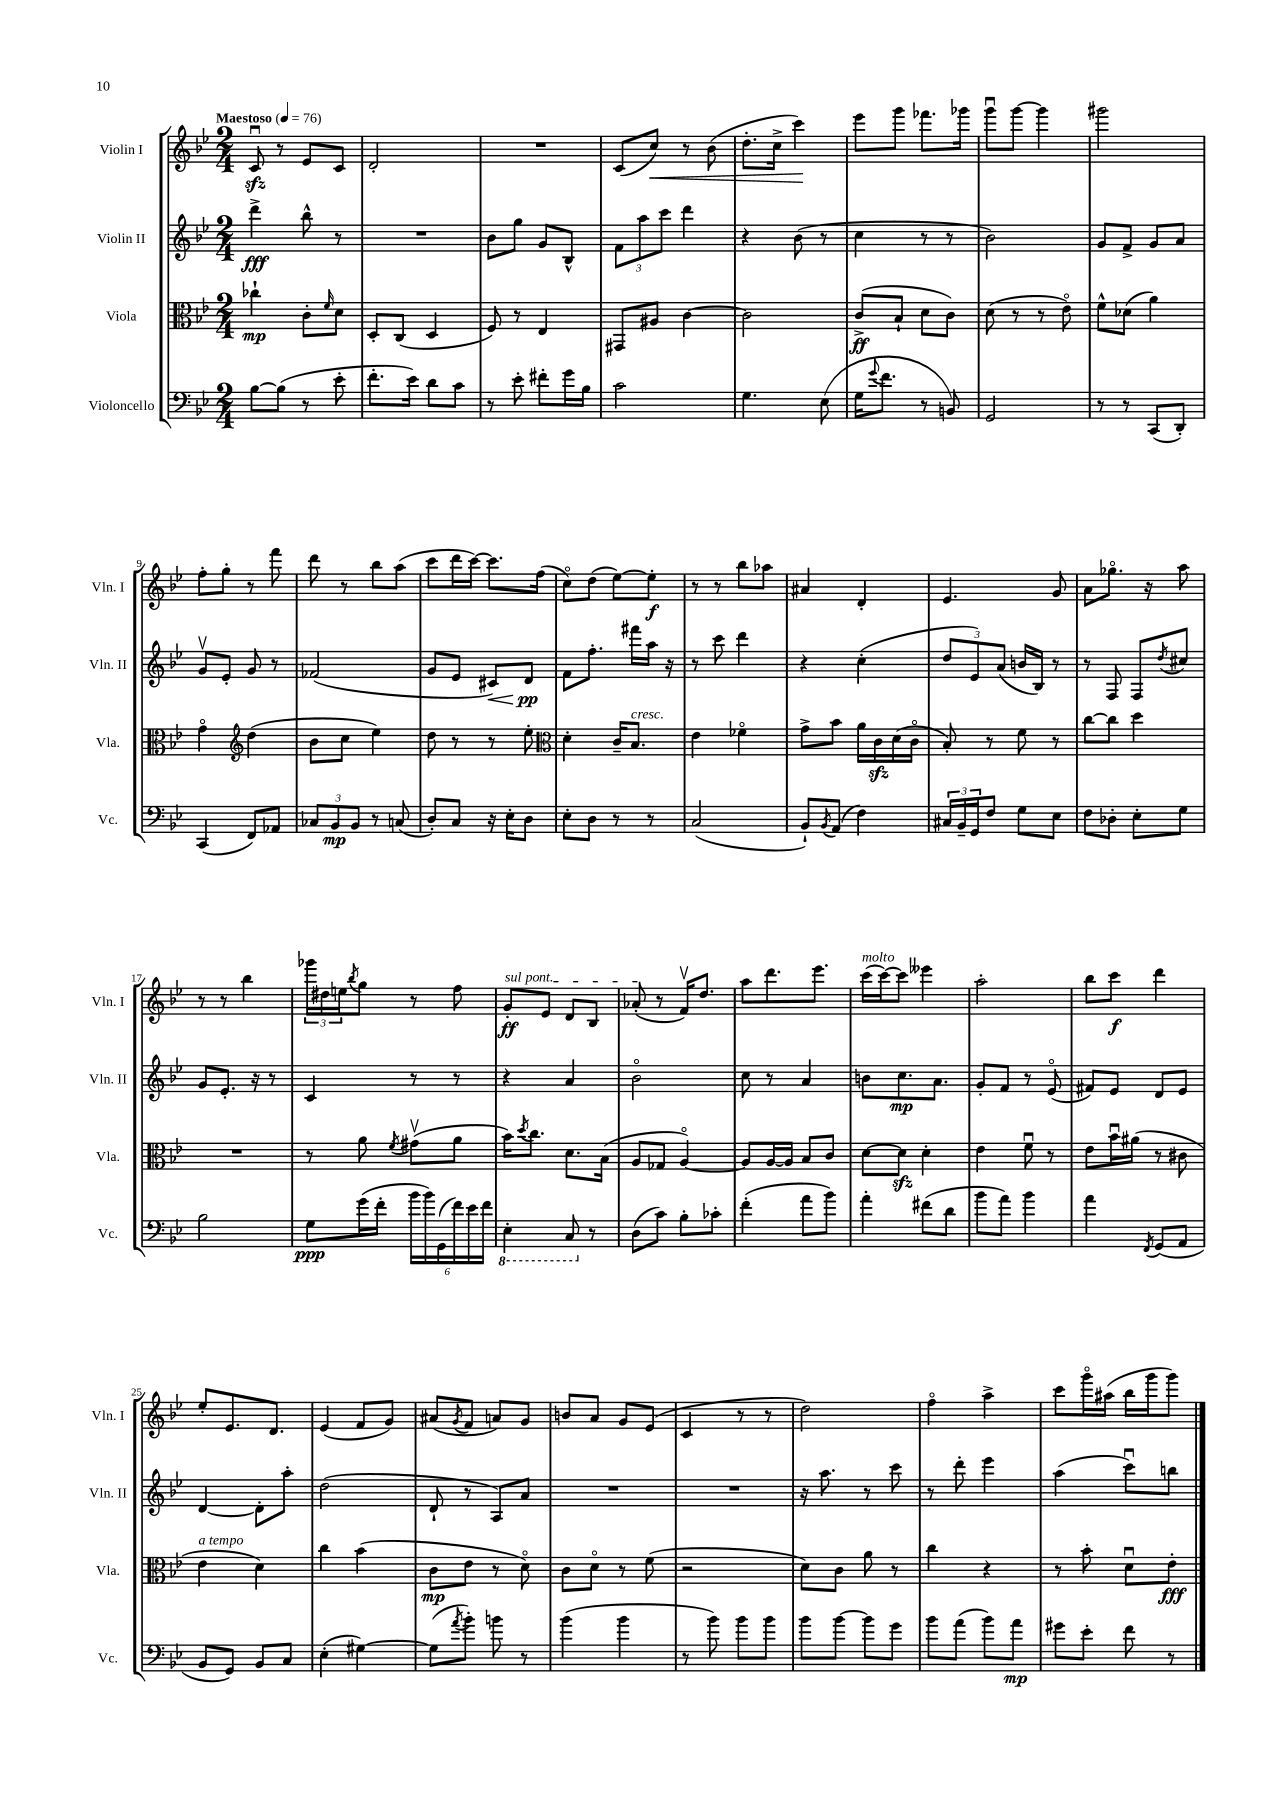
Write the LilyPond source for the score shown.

<<
\new StaffGroup <<
\new Staff = "s0" \with { instrumentName = "Violin I" shortInstrumentName = "Vln. I" } {
    \clef treble \key bes \major \numericTimeSignature \time 2/4 \tempo "Maestoso" 4 = 76
    c'8\downbow\sfz r8 ees'8 c'8 |
    d'2-. |
    R2 |
    c'8( c''8\<) r8 bes'8( |
    d''8.-. c''16-> c'''4\!) |
    ees'''8 g'''8 fes'''8. ges'''16 |
    g'''8\downbow g'''8~ g'''4 |
    gis'''2 |
    f''8-. g''8-. r8 f'''8 |
    d'''8 r8 bes''8 a''8( |
    c'''8 d'''16 c'''16~) c'''8. f''16( |
    c''8\flageolet) d''8( ees''8~) ees''8-.\f |
    r8 r8 bes''8 aes''8 |
    ais'4 d'4-. |
    ees'4. g'8 |
    a'8 ges''8.\flageolet r16 a''8 |
    r8 r8 bes''4 |
    \tuplet 3/2 { ges'''16 dis''16 e''16 } \acciaccatura { bes''8 } g''8 r8 f''8 |
    \once \override TextSpanner.bound-details.left.text = \markup { \italic "sul pont." } g'8-.\ff\startTextSpan ees'8 d'8 bes8 |
    aes'8-.\stopTextSpan( r8 f'16\upbow) d''8. |
    a''8 d'''8. ees'''8. |
    c'''16^\markup { \italic "molto" }( c'''16~) c'''8 eeses'''4 |
    a''2-. |
    bes''8 c'''8\f d'''4 |
    ees''8-. ees'8. d'8. |
    ees'4( f'8 g'8) |
    ais'8( \acciaccatura { g'8 } f'8 a'8) g'8 |
    b'8 a'8 g'8 ees'8( |
    c'4 r8 r8 |
    d''2) |
    f''4\flageolet a''4-> |
    c'''8 g'''16\flageolet ais''16( bes''16 g'''16 g'''8) \bar "|." |
}
\new Staff = "s1" \with { instrumentName = "Violin II" shortInstrumentName = "Vln. II" } {
    \clef treble \key bes \major \numericTimeSignature \time 2/4
    d'''4->\fff bes''8-^ r8 |
    R2 |
    bes'8 g''8 g'8 bes8-^ |
    \tuplet 3/2 { f'8 a''8 c'''8 } d'''4 |
    r4 bes'8( r8 |
    c''4 r8 r8 |
    bes'2) |
    g'8 f'8-> g'8 a'8 |
    g'8\upbow ees'8-. g'8 r8 |
    fes'2( |
    g'8 ees'8 cis'8\<) d'8\pp\! |
    f'8 f''8.-. fis'''16 a''16 r16 |
    r8 c'''8 d'''4 |
    r4 c''4-.( |
    \tuplet 3/2 { d''8 ees'8) a'8( } b'16 bes16) r8 |
    r8 f8 f8 \acciaccatura { d''8 } cis''8 |
    g'8 ees'8.-. r16 r8 |
    c'4 r8 r8 |
    r4 a'4 |
    bes'2\flageolet |
    c''8 r8 a'4 |
    b'8 c''8.\mp a'8. |
    g'8-. f'8 r8 ees'8\flageolet( |
    fis'8) ees'8 d'8 ees'8 |
    d'4~ d'8-. a''8-. |
    d''2( |
    d'8-! r8 a8) a'8 |
    R2 |
    R2 |
    r16 a''8. r8 c'''8 |
    r8 d'''8-. ees'''4 |
    a''4( c'''8\downbow) b''8 \bar "|." |
}
\new Staff = "s2" \with { instrumentName = "Viola" shortInstrumentName = "Vla." } {
    \clef alto \key bes \major \numericTimeSignature \time 2/4
    ces''4-!\mp c'8-. \grace { f'16 } d'8 |
    d8-. c8( d4 |
    f8) r8 ees4 |
    gis,8 ais8 c'4~ |
    c'2 |
    c'8->\ff( bes8-! d'8 c'8) |
    d'8( r8 r8 ees'8\flageolet) |
    f'8-^ des'8( a'4) |
    g'4\flageolet \clef treble d''4( |
    bes'8 c''8 ees''4) |
    d''8 r8 r8 ees''8-. |
    \clef alto d'4-. c'16-- bes8.^\markup { \italic "cresc." } |
    ees'4 fes'4\flageolet |
    g'8-> bes'8 a'16 c'16\sfz d'16( c'16\flageolet |
    bes8-.) r8 f'8 r8 |
    c''8~ c''8 d''4 |
    R2 |
    r8 a'8 \acciaccatura { f'8 } gis'8\upbow( a'8 |
    bes'16) \acciaccatura { d''8 } c''8. d'8. bes16( |
    a8 ges8 a4~\flageolet) |
    a8 a16~ a16 bes8 c'8 |
    d'8~ d'8\sfz d'4-. |
    ees'4 f'8\downbow r8 |
    ees'8 bes'16\downbow ais'16( r8 cis'8 |
    ees'4^\markup { \italic "a tempo" } d'4) |
    c''4 bes'4( |
    c'8\mp ees'8 r8 d'8\flageolet) |
    c'8 d'8\flageolet r8 f'8( |
    r2 |
    d'8) c'8 a'8 r8 |
    c''4 r4 |
    r8 bes'8-. d'8\downbow ees'8-.\fff \bar "|." |
}
\new Staff = "s3" \with { instrumentName = "Violoncello" shortInstrumentName = "Vc." } {
    \clef bass \key bes \major \numericTimeSignature \time 2/4
    bes8~ bes8( r8 ees'8-. |
    f'8.-. ees'16) d'8 c'8 |
    r8 ees'8-. fis'8-. g'16 bes16 |
    c'2 |
    g4. ees8( |
    g16 \appoggiatura { g'8 } f'8. r8 b,8) |
    g,2 |
    r8 r8 c,8( d,8-.) |
    c,4( f,8) aes,8 |
    \tuplet 3/2 { ces8 bes,8\mp bes,8 } r8 c8( |
    d8-.) c8 r16 ees16-. d8 |
    ees8-. d8 r8 r8 |
    c2( |
    bes,8-!) \acciaccatura { bes,8 } a,8( f4) |
    \tuplet 3/2 { cis16 bes,16-- g,16 } f8 g8 ees8 |
    f8 des8-. ees8-. g8 |
    bes2 |
    g8\ppp g'16( f'16-. \tuplet 6/4 { bes'16 bes'16) g,16( f'16) ees'16 f'16 } |
    \ottava #-1 ees,4-. c,8 \ottava #0 r8 |
    d8( c'8) bes8-. ces'8-. |
    f'4-.( a'8 bes'8) |
    a'4-. fis'8( d'8 |
    bes'8 a'8) bes'4 |
    a'4 \acciaccatura { f,8 } g,8( a,8 |
    bes,8 g,8) bes,8 c8 |
    ees4-.( gis4~) |
    gis8( \acciaccatura { a'8 } bes'8-.) b'8 r8 |
    bes'4( bes'4 |
    r8 bes'8) bes'8 bes'8 |
    bes'8 bes'8~ bes'8 g'8 |
    bes'8 a'8( bes'8) a'8\mp |
    gis'8 ees'8-. f'8 r8 \bar "|." |
}
>>
>>
